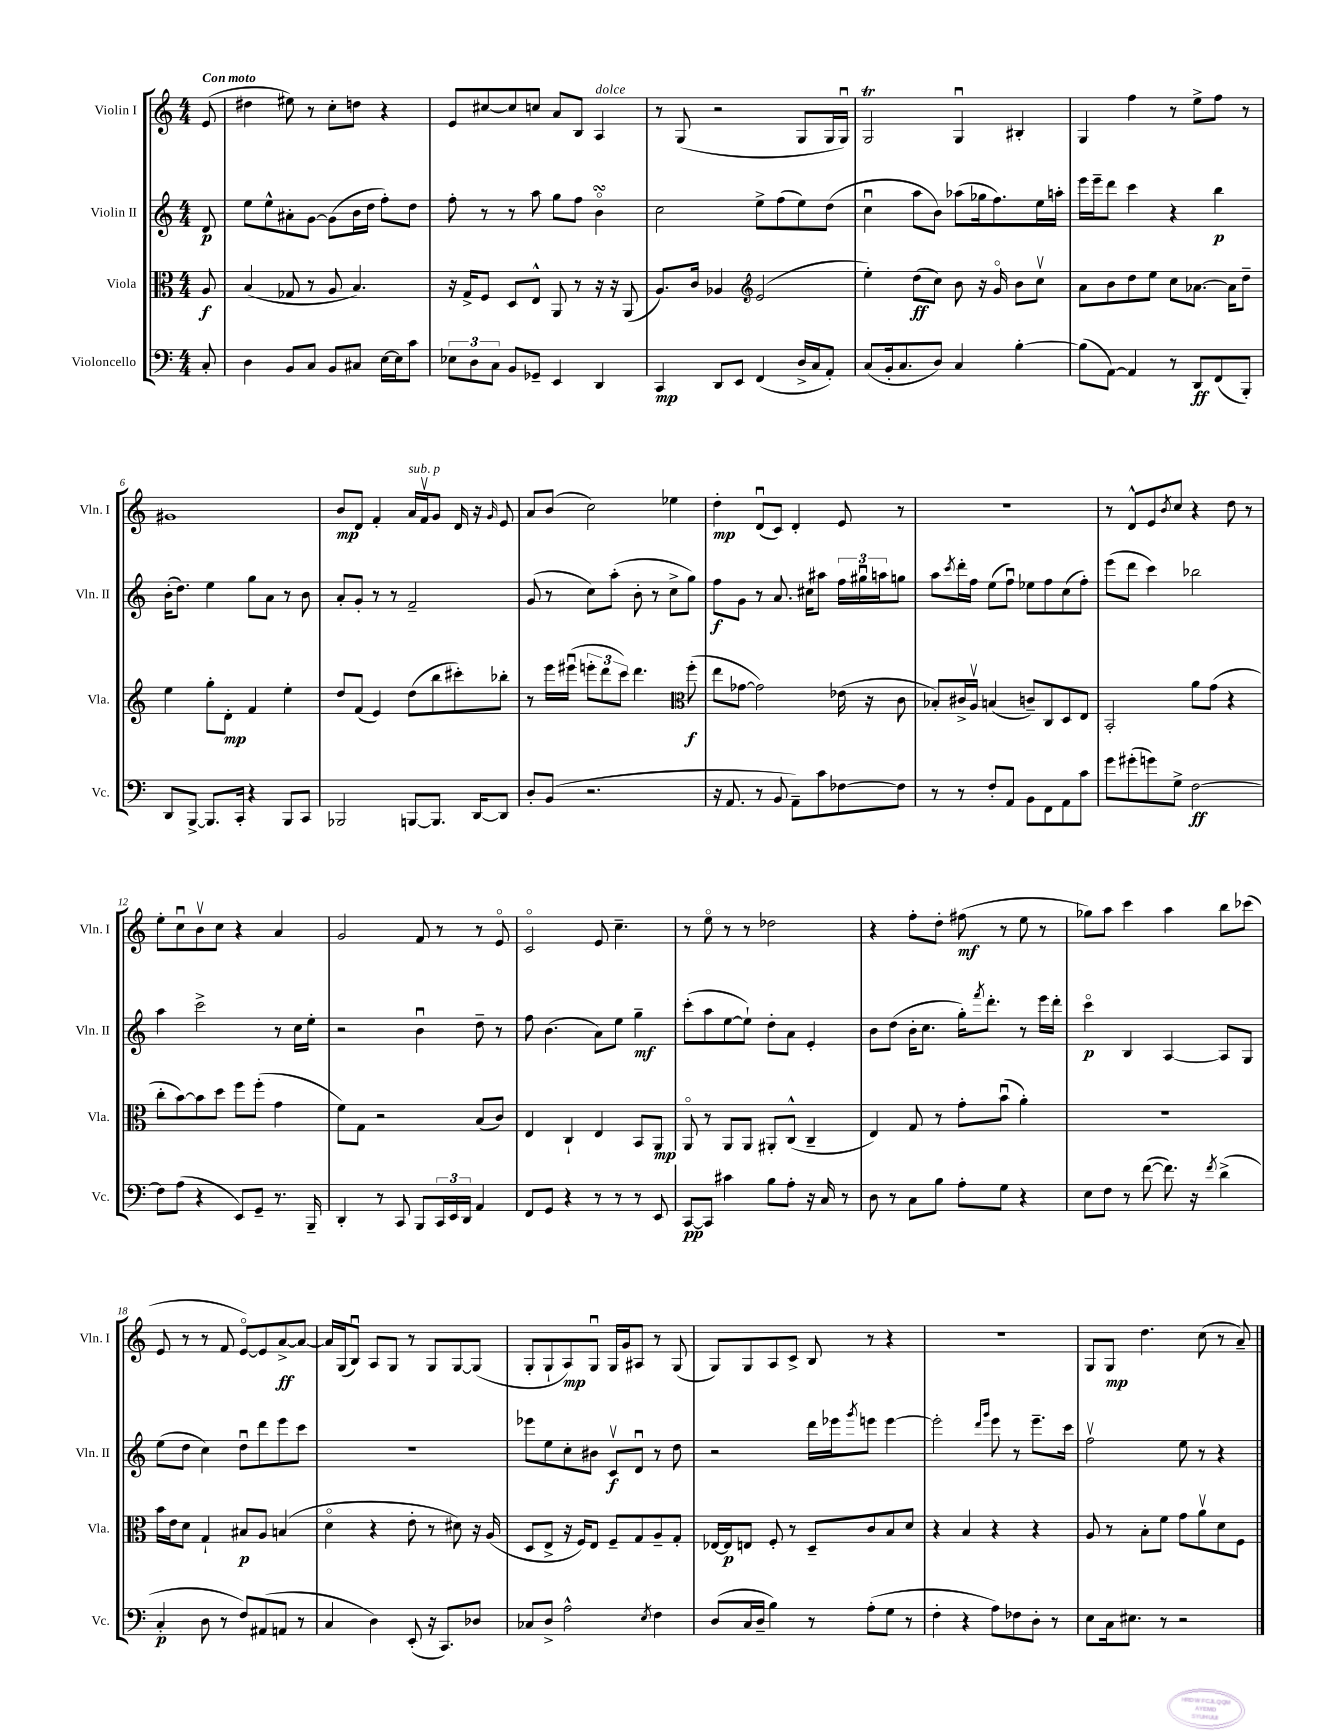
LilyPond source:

<<
\new StaffGroup <<
\new Staff = "s0" \with { instrumentName = "Violin I" shortInstrumentName = "Vln. I" } {
    \clef treble \key c \major \numericTimeSignature \time 4/4 \partial 8 \tempo "Con moto"
    e'8( |
    dis''4 eis''8) r8 c''8-. d''8 r4 |
    e'8 cis''8~ cis''8 c''8 a'8 b8 a4^\markup { \italic "dolce" } |
    r8 g8( r2 g8 g16 g16\downbow) |
    g2\trill g4\downbow bis4-. |
    g4 f''4 r8 e''8-> f''8 r8 |
    gis'1 |
    b'8\mp d'8 f'4-. a'16^\markup { \italic "sub. p" } f'16\upbow g'8 d'16 r16 \grace { g'16 } e'8 |
    a'8 b'8( c''2) ees''4 |
    d''4-.\mp d'8\downbow( c'8) d'4-. e'8 r8 |
    R1 |
    r8 d'8-^ e'8 \acciaccatura { b'8 } c''8 r4 d''8 r8 |
    e''8-. c''8\downbow b'8\upbow c''8 r4 a'4 |
    g'2 f'8 r8 r8 e'8\flageolet |
    c'2\flageolet e'8 c''4.-- |
    r8 e''8\flageolet r8 r8 des''2 |
    r4 f''8-. d''8-. fis''8\mf( r8 e''8 r8 |
    ges''8) a''8 c'''4 a''4 b''8 ces'''8( |
    e'8 r8 r8 f'8 e'8~\flageolet) e'8 a'8~->\ff a'8~ |
    a'16 g16( b8\downbow) a8 g8 r8 g8 g8~ g8( |
    g8-. g8-! a8\mp) g8\downbow g16 g'16 ais8 r8 g8( |
    g8) g8 a8 c'8-> b8 r8 r4 |
    R1 |
    g8 g8\mp d''4. c''8( r8 a'8--) \bar "|." |
}
\new Staff = "s1" \with { instrumentName = "Violin II" shortInstrumentName = "Vln. II" } {
    \clef treble \key c \major \numericTimeSignature \time 4/4 \partial 8
    d'8\p |
    e''8 e''8-^ ais'8-. g'8~ g'8( b'16 d''16 f''8-.) d''8 |
    f''8-. r8 r8 a''8 g''8 f''8 b'4\flageolet\turn |
    c''2 e''8-> f''8( e''8) d''8( |
    c''4\downbow a''8 b'8) aes''8( ges''16 f''8.) e''16 a''16-. |
    e'''16 e'''16-- d'''8 c'''4 r4 b''4\p |
    b'16-.( d''8.) e''4 g''8 a'8 r8 b'8 |
    a'8-. g'8-. r8 r8 f'2-- |
    g'8( r8 c''8) a''8-.( b'8-. r8 c''8-> g''8) |
    f''8\f g'8 r8 a'8. cis''16 ais''8 \tuplet 3/2 { f''16 gis''16\downbow a''16 } g''8 |
    a''8 \acciaccatura { c'''8 } d'''16-. f''16 e''8( f''8\downbow) ees''8 f''8 c''8( f''8-.) |
    e'''8( d'''8 c'''4) bes''2 |
    a''4 c'''2-> r8 c''16 e''16-. |
    r2 b'4\downbow d''8-- r8 |
    f''8 b'4.( a'8) e''8 g''4--\mf |
    c'''8-.( a''8 e''8~ e''8-!) d''8-. a'8 e'4-. |
    b'8 d''8( b'16-. c''8. g''16-.) \acciaccatura { f'''8 } d'''8.-. r8 e'''16 d'''16-. |
    c'''4\flageolet\p b4 a4~ a8 g8 |
    e''8( d''8 c''4) d''8\downbow d'''8 e'''8 c'''8 |
    r1 |
    ees'''8 e''8 c''8-. bis'8 c'8\upbow\f d'8\downbow r8 d''8 |
    r2 d'''16 ees'''16 \acciaccatura { g'''8 } e'''8 e'''4~ |
    e'''2-. \grace { d'''16 g'''16 } e'''8 r8 e'''8.-- c'''16 |
    f''2\upbow e''8 r8 r4 \bar "|." |
}
\new Staff = "s2" \with { instrumentName = "Viola" shortInstrumentName = "Vla." } {
    \clef alto \key c \major \numericTimeSignature \time 4/4 \partial 8
    a8\f |
    b4( ges8 r8 a8 b4.) |
    r16 g16-> f8 d8 e8-^ a,8 r8 r16 r16 a,8( |
    a8.) c'16 aes4 \clef treble e'2( |
    e''4-.) d''8\ff( c''8) b'8 r16 g'16\flageolet b'8 c''8\upbow |
    a'8 b'8 d''8 e''8 c''8 aes'8.~ aes'16 d''8-- |
    e''4 g''8-. d'8-.\mp f'4 e''4-. |
    d''8 f'8( e'4) d''8( b''8 cis'''8-.) bes''8-. |
    r8 e'''16 eis'''16\downbow( \tuplet 3/2 { e'''8-. d'''8 c'''8) } d'''4. \clef alto f''8-.\f( |
    e''8 ges'8~ ges'2) ees'16( r16 c'8 |
    bes8-.) cis'16-> a16\upbow b4( c'8--) c8 d8 e8 |
    b,2-. a'8 g'8( r4 |
    c''8-. b'8~) b'8 d''8 f''8 f''8-.( g'4 |
    f'8) g8 r2 b8( c'8) |
    e4 c4-! e4 b,8 a,8\mp |
    a,8\flageolet r8 a,8 a,8 ais,8-. c8-^( c4-- |
    e4) g8 r8 g'8-. b'8\downbow( a'4-.) |
    R1 |
    b'16 e'16 d'8 g4-! bis8\p a8 b4( |
    d'4\flageolet r4 e'8-. r8 dis'8) r16 a16( |
    d8 e8-> r16 f16) e8 f8-- g8 a8-- g8-. |
    ees16~ ees16\p e8 f8-. r8 d8-- c'8 b8 d'8 |
    r4 b4 r4 r4 |
    a8 r8 b8-. f'8 g'8 a'8\upbow d'8 f8 \bar "|." |
}
\new Staff = "s3" \with { instrumentName = "Violoncello" shortInstrumentName = "Vc." } {
    \clef bass \key c \major \numericTimeSignature \time 4/4 \partial 8
    c8-. |
    d4 b,8 c8 b,8 cis8 e16~ e16 c'8 |
    \tuplet 3/2 { ees8 d8 c8 } b,8 ges,8-- e,4 d,4 |
    c,4\mp d,8 e,8 f,4( d16-> c16 a,8-.) |
    c8( b,16-. c8. d8) c4 b4~-. |
    b8( a,8~) a,4 r8 d,8\ff f,8( b,,8-.) |
    d,8 b,,8~-> b,,8. c,16-. r4 b,,8 c,8 |
    bes,,2 b,,8~ b,,8. d,16~ d,8 |
    d8-. b,8( r2. |
    r16 a,8. r8 b,8 a,8--) c'8 fes8~ fes8 |
    r8 r8 f8-. a,8 b,8 f,8 a,8 c'8 |
    g'8 gis'8-.( g'8) g8-> f2~\ff |
    f8 a8( r4 e,8) g,8-- r8. b,,16-- |
    d,4-. r8 c,8 b,,8 \tuplet 3/2 { c,16 e,16 d,16 } a,4 |
    f,8 g,8 r4 r8 r8 r8 e,8 |
    c,8~\pp c,8 cis'4 b8 a8-. r16 c16 r8 |
    d8 r8 c8 b8 a8-. g8 r4 |
    e8 f8 r8 f'8~( f'8.) r16 \acciaccatura { f'8 } d'4->( |
    c4-.\p d8 r8 f8) ais,8( a,8 r8 |
    c4 d4) e,8-.( r16 c,8.) des8 |
    ces8 d8-> a2-^ \acciaccatura { e8 } f4 |
    d8( c16 d16-- b4) r8 a8-.( g8 r8 |
    f4-. r4 a8) fes8 d8-. r8 |
    e8 c16 eis8. r8 r2 \bar "|." |
}
>>
>>
